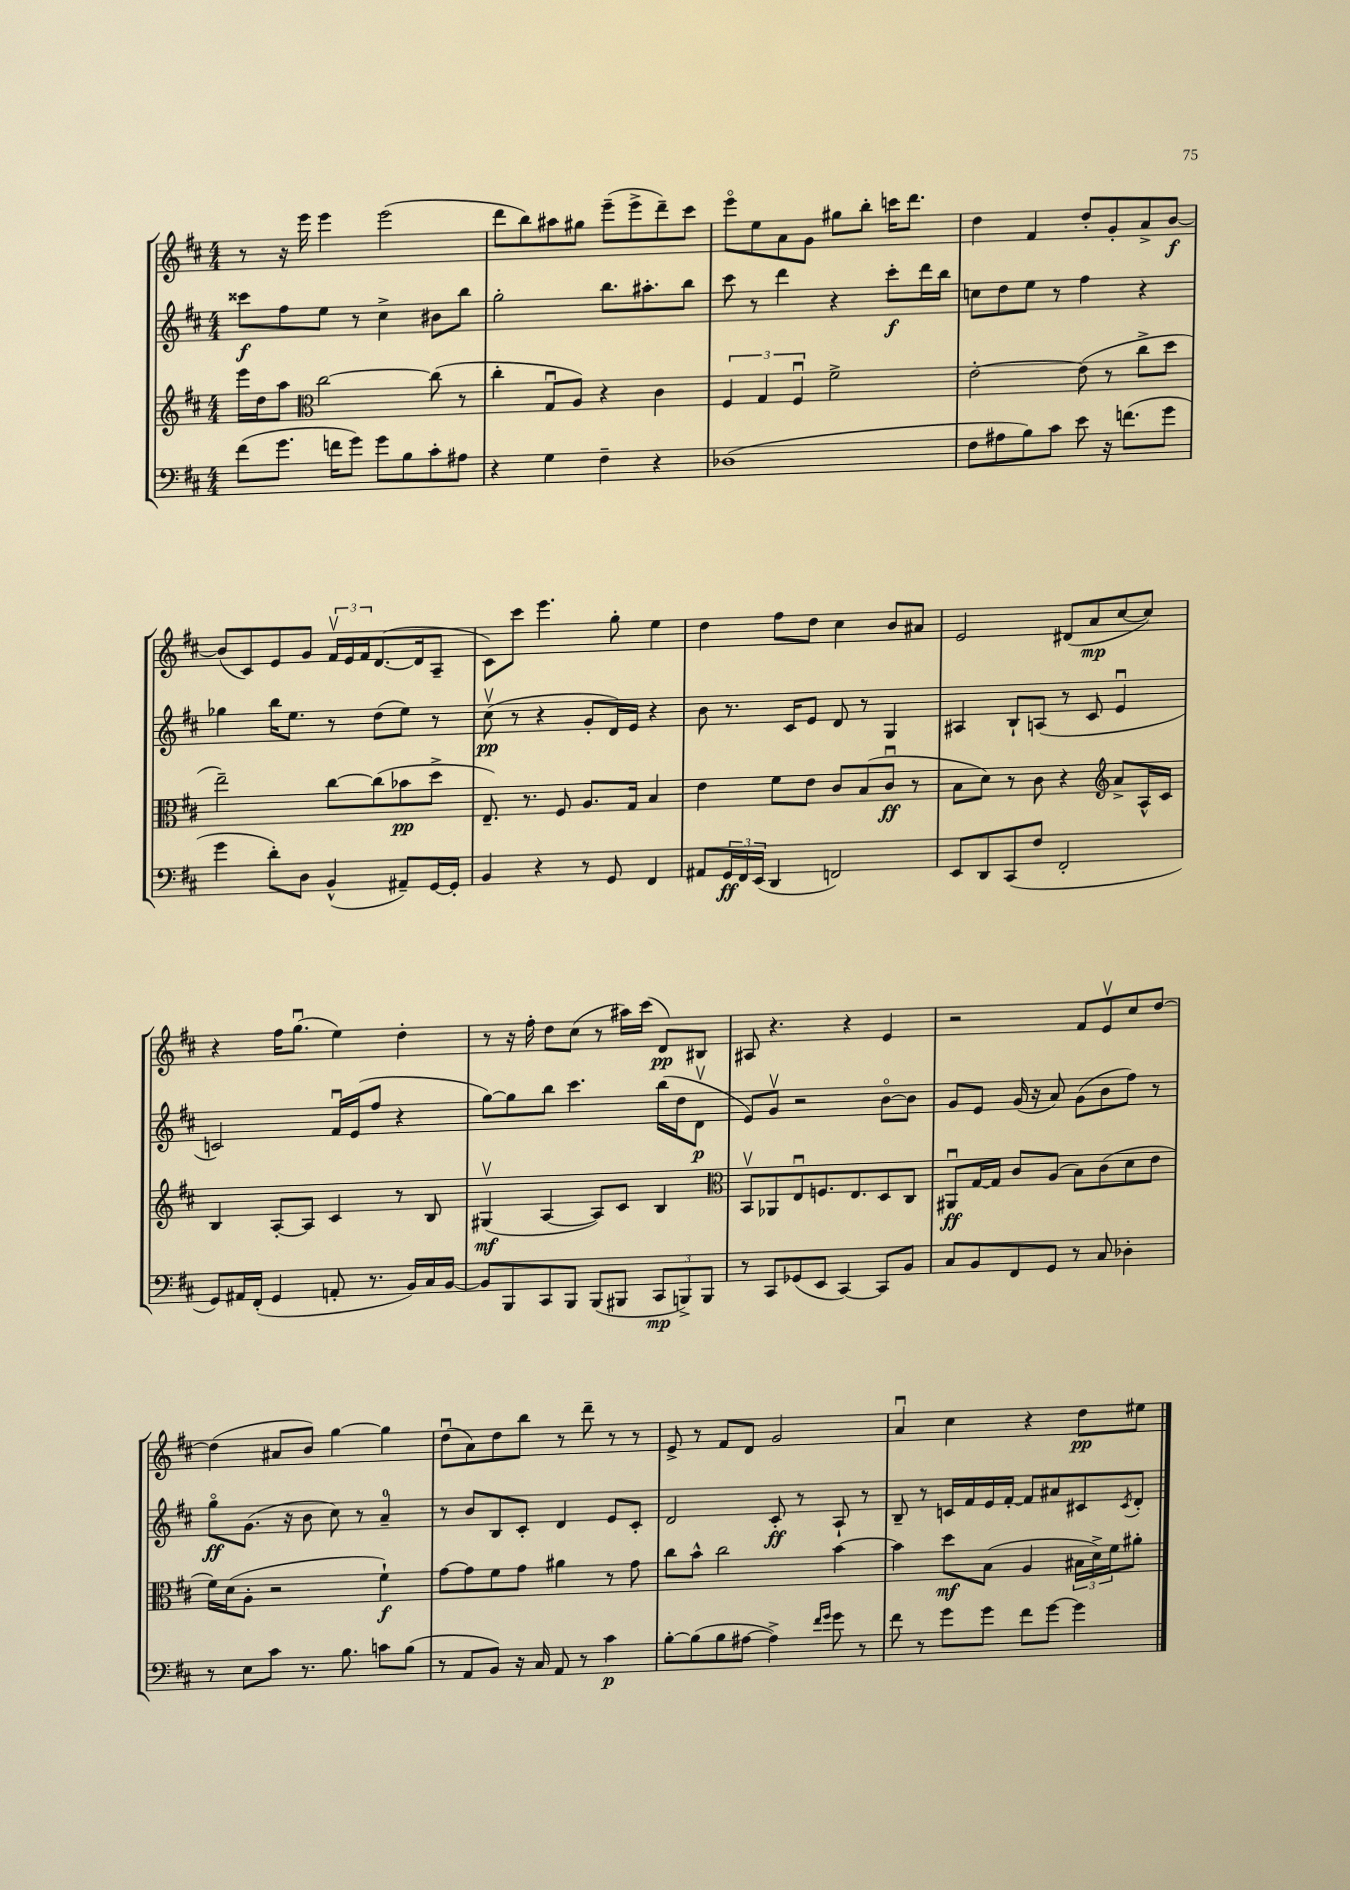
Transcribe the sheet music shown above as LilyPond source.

<<
\new StaffGroup <<
\new Staff = "s0" {
    \clef treble \key d \major \numericTimeSignature \time 4/4
    r8 r16 e'''16 e'''4 e'''2( |
    d'''8 b''8) ais''8 gis''8 e'''8--( e'''8-> d'''8--) cis'''8 |
    e'''8\flageolet e''8 a'8 g'8 gis''8 b''8-. c'''16 d'''8. |
    d''4 fis'4 d''8-. g'8-. a'8-> b'8~\f |
    b'8( cis'8) e'8 g'8 \tuplet 3/2 { fis'16\upbow e'16 fis'16 } d'8.~( d'16 a8-- |
    cis'8) cis'''8 e'''4. g''8-. e''4 |
    d''4 fis''8 d''8 cis''4 b'8 ais'8 |
    e'2 dis'8( a'8\mp cis''8~ cis''8) |
    r4 fis''16 g''8.\downbow( e''4) d''4-. |
    r8 r16 fis''16-. d''8 cis''8( r8 ais''16) cis'''16( d'8\pp) bis8 |
    ais8 r4. r4 e'4 |
    r2 fis'8 e'8\upbow cis''8 d''8~ |
    d''4( ais'8 b'8) g''4~ g''4 |
    d''8\downbow( a'8) d''8 b''8 r8 d'''8-- r8 r8 |
    e'8-> r8 fis'8 d'8 g'2 |
    a'4\downbow cis''4 r4 d''8\pp eis''8 \bar "|." |
}
\new Staff = "s1" {
    \clef treble \key d \major \numericTimeSignature \time 4/4
    cisis'''8\f fis''8 e''8 r8 cis''4-> bis'8 b''8 |
    g''2-. b''8. ais''8.-. b''8 |
    cis'''8 r8 d'''4 r4 cis'''8-.\f d'''16 b''16 |
    c''8 d''8 e''8 r8 fis''4 r4 |
    ges''4 b''16 e''8. r8 d''8( e''8) r8 |
    cis''8\upbow\pp( r8 r4 g'8-. d'16) e'16 r4 |
    b'8 r8. cis'16 e'8 d'8 r8 g4 |
    ais4 b8-! a8( r8 cis'8 e'4\downbow |
    c'2) fis'16\downbow e'16( fis''8 r4 |
    g''8~) g''8 b''8 cis'''4. b''16( d''16 d'8\upbow\p |
    e'8) g'8\upbow r2 b'8~\flageolet b'8 |
    g'8 e'8 g'16( r16 a'8) g'8( b'8 fis''8) r8 |
    g''8\flageolet\ff g'8.( r16 b'8 cis''8) r8 a'4-0-- |
    r8 b'8 b8 cis'8-. d'4 e'8 cis'8-. |
    d'2 cis'8-.\ff r8 a8-! r8 |
    b8-- r8 c'16 fis'16 e'16 fis'16~-. fis'8 ais'8 cis'8 \acciaccatura { cis'8 } d'8-. \bar "|." |
}
\new Staff = "s2" {
    \clef treble \key d \major \numericTimeSignature \time 4/4
    e'''16 d''16 a''8 \clef alto cis''2~ cis''8( r8 |
    cis''4-. g8\downbow a8) r4 cis'4 |
    \tuplet 3/2 { fis4 g4 fis4\downbow } fis'2-> |
    e'2~-. e'8( r8 cis''8-> d''8 |
    e''2--) cis''8~ cis''8( bes'8\pp d''8-> |
    e8.--) r8. fis8 a8. g16 b4 |
    e'4 fis'8 e'8 cis'8 b8( cis'8\downbow\ff r8 |
    b8 d'8) r8 cis'8 r4 \clef treble a'8-> a16-^ cis'16 |
    b4 a8~-. a8 cis'4 r8 b8 |
    gis4\upbow\mf( a4~ a8) cis'8 b4 |
    \clef alto b,8\upbow aes,8 e8\downbow f8. e8. d8 cis8 |
    ais,8\downbow\ff g16~ g16 cis'8 a8( b8) cis'8( d'8 e'8 |
    fis'16) d'16( a8-. r2 fis'4-!\f) |
    g'8~ g'8 fis'8 g'8 ais'4 r8 g'8 |
    cis''8 b'8-^ cis''2 b'4~ |
    b'4 d''8\mf b8( a4 \tuplet 3/2 { bis16 d'16->) fis'16 } ais'8-. \bar "|." |
}
\new Staff = "s3" {
    \clef bass \key d \major \numericTimeSignature \time 4/4
    fis'8( g'8. f'16 g'8) g'8 b8 cis'8-. ais8 |
    r4 g4 fis4-- r4 |
    des1( |
    fis8 ais8 b8) cis'8 e'8 r16 f'8.( g'8 |
    g'4 d'8-.) d8 b,4-^( ais,8--) g,16~ g,16-. |
    b,4 r4 r8 g,8 fis,4 |
    ais,8 \tuplet 3/2 { g,16\ff fis,16 e,16( } d,4 f,2) |
    e,8 d,8 cis,8( fis8 fis,2-. |
    g,8) ais,16 fis,16-.( g,4 a,8-. r8. b,16) cis16 b,16~ |
    b,8 b,,8 cis,8 b,,8 b,,8( bis,,8 \tuplet 3/2 { cis,8\mp b,,8->) b,,8 } |
    r8 cis,8 ges,8( e,8 cis,4~) cis,8 b,8 |
    cis8 b,8 fis,8 g,8 r8 cis8 des4-. |
    r8 e8 cis'8 r8. b8. c'8 b8( |
    r8 a,8 b,8) r16 cis16 a,8 r8 cis'4\p |
    b8~-. b8( b8 ais8~ ais4->) \grace { fis'16 g'16 } g'8 r8 |
    fis'8 r8 g'8 g'8 fis'8 g'8~ g'4 \bar "|." |
}
>>
>>
\layout { \context { \Score \remove "Bar_number_engraver" } }
